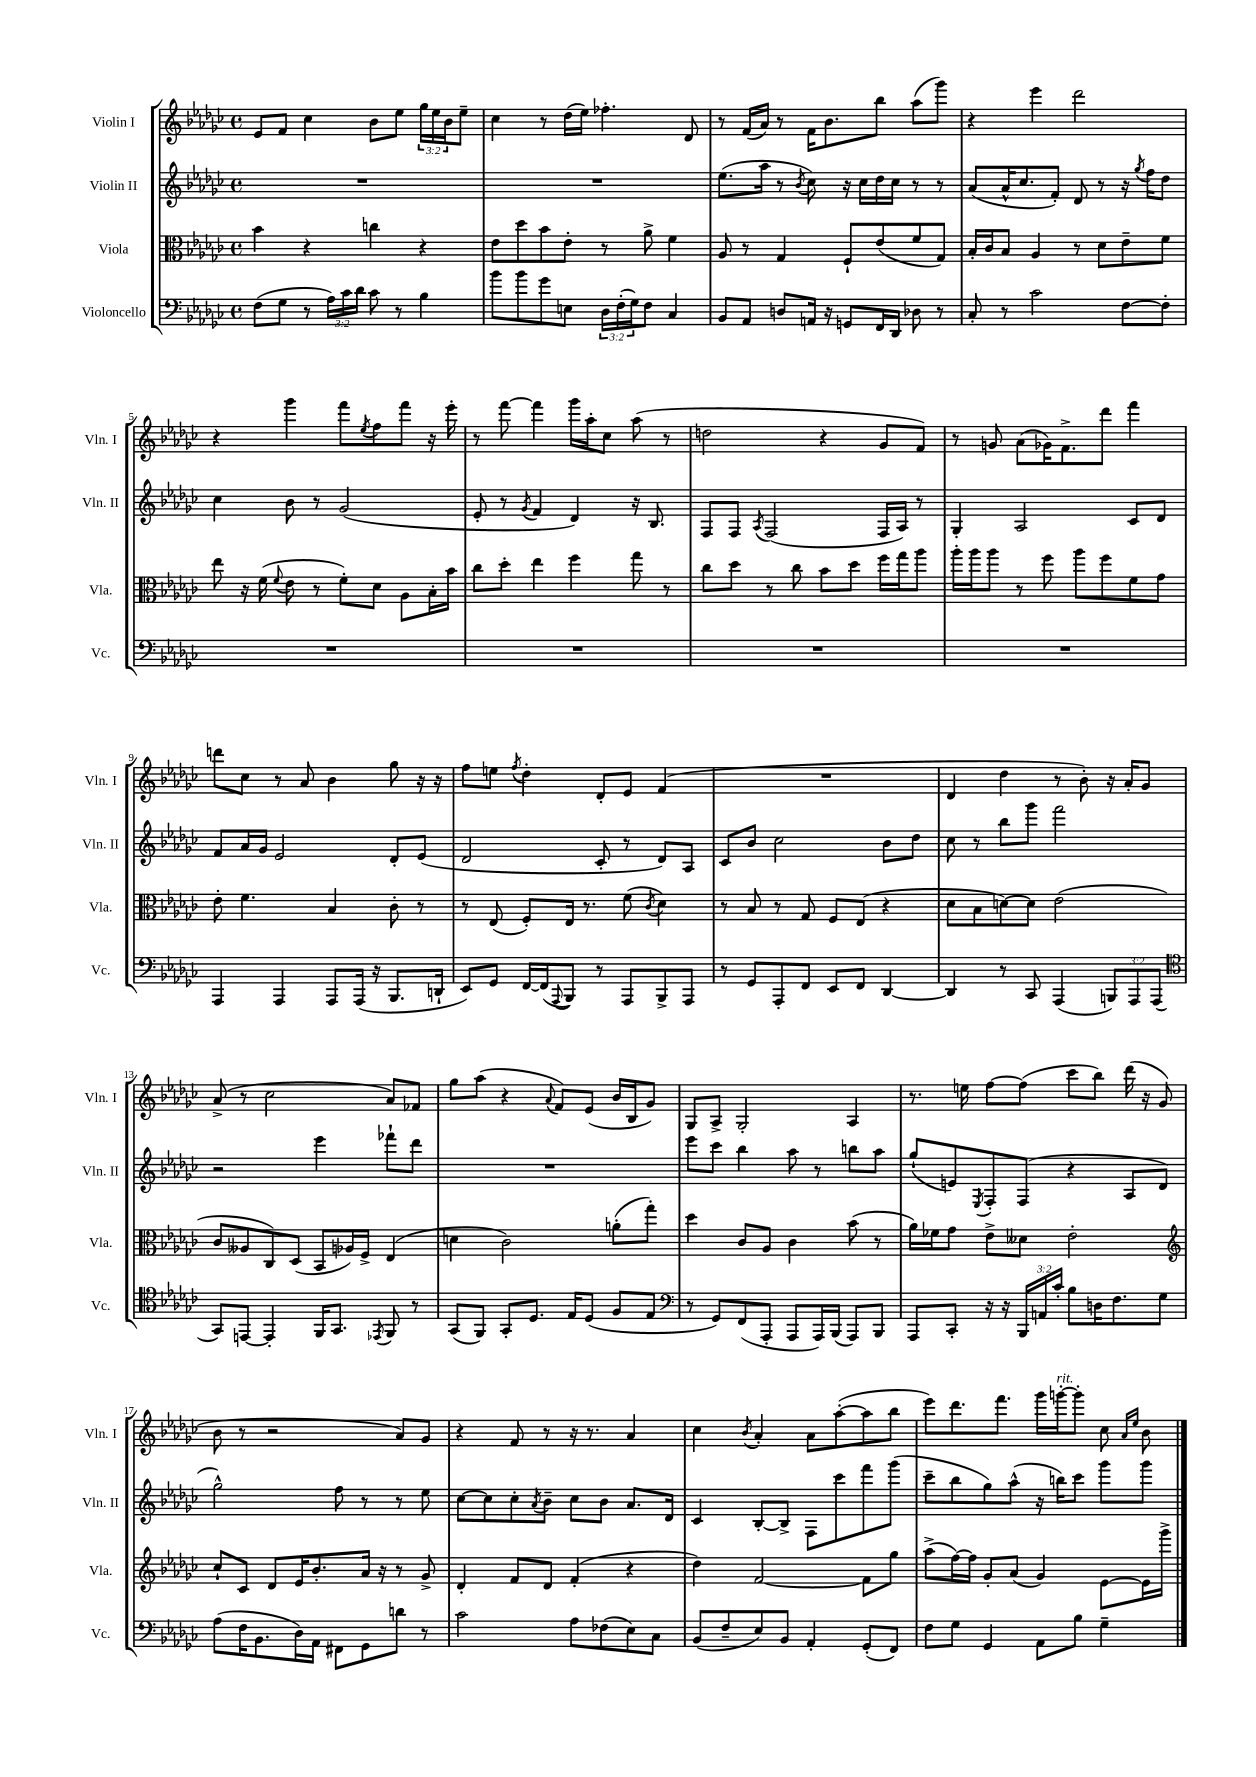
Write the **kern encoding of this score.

**kern	**kern	**kern	**kern
*part4	*part3	*part2	*part1
*staff4	*staff3	*staff2	*staff1
*I"Violoncello	*I"Viola	*I"Violin II	*I"Violin I
*I'Vc.	*I'Vla.	*I'Vln. II	*I'Vln. I
*clefF4	*clefC3	*clefG2	*clefG2
*k[b-e-a-d-g-c-]	*k[b-e-a-d-g-c-]	*k[b-e-a-d-g-c-]	*k[b-e-a-d-g-c-]
*M4/4	*M4/4	*M4/4	*M4/4
*met(c)	*met(c)	*met(c)	*met(c)
=1	=1	=1	=1
(8F\L	4b-\	1r	8e-/L
8G-\J	.	.	8f/J
8r	4r	.	4cc-\
24A-\LL)	.	.	.
24c-\	.	.	.
24d-\JJ	.	.	.
8c-\	4ccn\	.	8b-\L
8r	.	.	8ee-\J
4B-\	4r	.	24gg-\LL
.	.	.	24ee-\
.	.	.	24b-\J
.	.	.	8ee-~\J
=2	=2	=2	=2
8b-\L	8e-\L	1r	4cc-\
8b-\	8dd-\	.	.
8g-\	8b-\	.	8r
8En\J	8e-'\J	.	(16dd-\LL
.	.	.	16ee-\JJ)
24D-\LL	8r	.	4.ff-X'\
(24F'\	.	.	.
24G-\J)	.	.	.
8F\J	8a-^\	.	.
4C-/	4f\	.	.
.	.	.	8d-/
=3	=3	=3	=3
8BB-/L	8A-/	(8.ee-\L	8r
8AA-/J	8r	.	(16f/LL
.	.	16aa-\Jk	16a-/JJ)
8Dn/L	4G-/	8r	8r
.	.	8qb-/	.
16AAn/Jk	.	8cc-\)	16f\KL
16r	.	.	8.b-\
8GGn/L	8F`/L	16r	.
.	.	16cc-\LL	.
16FF/L	(8e-/	16dd-\	8bb-\J
16DD-/JJ	.	16cc-\JJ	.
8D-X\	8f/	8r	(8aa-\L
8r	8G-/J)	8r	8ggg-\J)
=4	=4	=4	=4
8C-'/	16B-'/LL	(8a-/L	4r
.	16c-/J	.	.
8r	8B-/J	16a-^^/K	.
.	.	8.cc-/	.
2c-\	4A-/	.	4eee-\
.	.	8f'/J)	.
.	8r	8d-/	2ddd-\
.	8d-\L	8r	.
[8F\L	8e-~\	16r	.
.	.	8qgg-/	.
.	.	16ff\KL	.
8F'\J]	8f\J	8dd-\J	.
!!LO:LB:g=z
=5	=5	=5	=5
1r	8ee-\	4cc-\	4r
.	16r	.	.
.	(16f\	.	.
.	8qqf/	.	.
.	8e-\	8b-\	4ggg-\
.	8r	8r	.
.	8f'\L)	(2g-/	8fff\L
.	.	.	8qee-/
.	8d-\J	.	8ff\
.	8A-\L	.	8fff\J
.	16B-'\L	.	16r
.	16b-\JJ	.	16eee-'\
=6	=6	=6	=6
1r	8cc-\L	8e-'/	8r
.	8dd-'\J	8r	[8fff\
.	.	8qg-/	.
.	4ee-\	4f/	4fff\]
.	4ff\	4d-/)	16ggg-\LL
.	.	.	16aa-'\J
.	.	.	8cc-\J
.	8gg-\	16r	(8aa-\
.	.	8.B-/	.
.	8r	.	8r
=7	=7	=7	=7
1r	8cc-\L	8F/L	2ddn\
.	8dd-\J	8F/J	.
.	.	8qA-/	.
.	8r	(2F/	.
.	8cc-\	.	.
.	8b-\L	.	4r
.	8dd-\J	.	.
.	16ff\LL	16F/LL	8g-/L
.	16gg-\J	16A-/JJ)	.
.	8aa-\J	8r	8f/J)
=8	=8	=8	=8
1r	16aa-'\LL	4G-'/	8r
.	16aa-\J	.	.
.	8aa-\J	.	8gn/
.	8r	2A-/	(8a-\L
.	8ff\	.	16g-X\K)
.	.	.	8.f^\
.	8aa-\L	.	.
.	8ff\	.	8ddd-\J
.	8f\	8c-/L	4fff\
.	8g-\J	8d-/J	.
!!LO:LB:g=z
=9	=9	=9	=9
4AAA-/	8e-'\	8f/L	8dddn\L
.	4.f\	16a-/L	8cc-\J
.	.	16g-/JJ	.
4AAA-/	.	2e-/	8r
.	.	.	8a-/
8AAA-/L	4B-/	.	4b-\
(16AAA-/Jk	.	.	.
16r	.	.	.
8.BBB-/L	8c-'\	8d-'/L	8gg-\
.	8r	(8e-/J	16r
16DDn`/Jk	.	.	16r
=10	=10	=10	=10
8EE-/L)	8r	2d-/	8ff\L
8GG-/J	(8E-/	.	8een\J
.	.	.	8qff/
[16FF/LL	8F'/L)	.	4dd-'\
(16FF/J]	.	.	.
8qqAAA-/	.	.	.
8BBB-/J)	16E-/Jk	.	.
.	8.r	.	.
8r	.	8c-'/	8d-'/L
8AAA-/L	(8f\	8r	8e-/J
.	8qc-/	.	.
8BBB-^/	4d-\)	8d-/L)	(4f/
8AAA-/J	.	8A-/J	.
=11	=11	=11	=11
8r	8r	8c-/L	1r
8GG-/L	8B-/	8b-/J	.
8AAA-'/	8r	2cc-\	.
8FF/J	8G-/	.	.
8EE-/L	8F/L	.	.
8FF/J	(8E-/J	.	.
[4DD-/	4r	8b-\L	.
.	.	8dd-\J	.
=12	=12	=12	=12
4DD-/]	8d-\L	8cc-\	4d-/
.	8B-\	8r	.
8r	[8dn\)	8bb-\L	4dd-\
8CC-/	8d\J]	8ggg-\J	.
(4AAA-/	(2e-\	2fff\	8r
.	.	.	8b-'\)
12BBBn/L)	.	.	16r
.	.	.	16a-'/KL
12AAA-/	.	.	.
.	.	.	8g-/J
(12AAA-/J	.	.	.
!!LO:LB:g=z
=13	=13	=13	=13
*clefC4	*	*	*
8GG-/L)	8c-/L	2r	(8a-^/
[8EEn/J	8A--X/	.	8r
4EE'/]	8C-/)	.	2cc-\
.	(8D-/J	.	.
16FF/KL	8BB-/L	4eee-\	.
8.GG-/J	.	.	.
.	16A-X/L)	.	.
.	16F^/JJ	.	.
8qEE-X/	.	.	.
8FF/	(4E-/	8fff-X`\L	8a-/L)
8r	.	8ddd-\J	8f-X/J
=14	=14	=14	=14
(8GG-/L	4dn\	1r	8gg-\L
8FF/J)	.	.	(8aa-\J
8GG-'/L	2c-\)	.	4r
8.D-/J	.	.	.
.	.	.	8qqa-/
.	.	.	8f/L)
16E-/KL	.	.	.
(8D-/J	.	.	(8e-/J
8F/L	(8an'\L	.	16b-/LL
.	.	.	16B-/J
8E-/J	8gg-'\J)	.	8g-/J)
=15	=15	=15	=15
*clefF4	*	*	*
8r	4dd-\	8eee-\L	8G-/L
8GG-/L)	.	8ccc-\J	8A-^/J
(8FF/	8c-/L	4bb-\	2G-'/
8AAA-'/J	8A-/J	.	.
8AAA-/L	4c-\	8aa-\	.
16AAA-/L)	.	8r	.
(16BBB-/JJ	.	.	.
8AAA-/L)	(8b-\	8bbn\L	4A-/
8BBB-/J	8r	8aa-\J	.
=16	=16	=16	=16
8AAA-/L	16a-\LL)	(8gg-`/L	8.r
.	16f-X\J	.	.
8CC-'/J	8g-\J	8en/)	.
.	.	.	16een\
.	.	8qE-/	.
16r	8e-^\L	8F'/	[8ff\L
16r	.	.	.
24BBB-/LL	8d--X\J	(8F/J	(8ff\J]
24AAn/	.	.	.
24c-'/JJ	.	.	.
8B-\L	2e-'\	4r	8ccc-\L
16Dn\K	.	.	8bb-\J)
8.F\	.	.	.
.	.	8A-/L	(16ddd-\
.	.	.	16r
8G-\J	.	8d-/J	8g-/
!!LO:LB:g=z
=17	=17	=17	=17
*	*clefG2	*	*
(8A-\L	8cc-`/L	2gg-^^\)	8b-\
16F\K	8c-/J	.	8r
8.BB-\	.	.	.
.	8d-/L	.	2r
16D-\L)	16e-/K	.	.
16AA-\JJ	8.b-'/	.	.
8FF#X\L	.	8ff\	.
8GG-\	16a-/Jk	8r	.
.	16r	.	.
8dn\J	8r	8r	8a-/L)
8r	8g-^/	8ee-\	8g-/J
=18	=18	=18	=18
2c-\	4d-'/	[8cc-\L	4r
.	.	8cc-\]	.
.	8f/L	8cc-'\	8f/
.	.	8qa-/	.
.	8d-/J	8b-~\J	8r
8A-\L	(4f'/	8cc-\L	16r
.	.	.	8.r
(8F-X\	.	8b-\J	.
8E-\)	4r	8.a-/L	4a-/
8C-\J	.	.	.
.	.	16d-/Jk	.
=19	=19	=19	=19
(8BB-/L	4dd-\)	4c-/	4cc-\
8F~/	.	.	.
.	.	.	8qb-/
8E-/)	[2f/	[8B-'/L	4a-'/
8BB-/J	.	8B-^/J]	.
4AA-'/	.	8F\L	8a-\L
.	.	8ccc-\	([8aa-'\
(8GG-'/L	8f\L]	8fff\	8aa-\]
8FF/J)	8gg-\J	(8ggg-\J	8bb-\J
=20	=20	=20	=20
8F\L	(8aa-^\L	8ccc-~\L	8eee-\L)
8G-\J	[16ff\L)	8bb-\	8.ddd-\
.	16ff\JJ]	.	.
4GG-/	8g-'/L	8gg-\)	.
.	.	.	8.fff\J
.	(8a-/J	(8aa-^^\J	.
8AA-\L	4g-/)	16r	16ggg-\LL
!	!	!	!LO:TX:a:i:t=rit.
.	.	16bbn\KL)	[16gggn'\J
8B-\J	.	8ccc-\J	8ggg'\J]
4G-~\	[8e-\L	8ggg-\L	8cc-\
.	.	.	16qqa-/LL
.	.	.	16qqee-/JJ
.	16e-\L]	8ggg-\J	8b-\
.	16ggg-^\JJ	.	.
==	==	==	==
*-	*-	*-	*-
